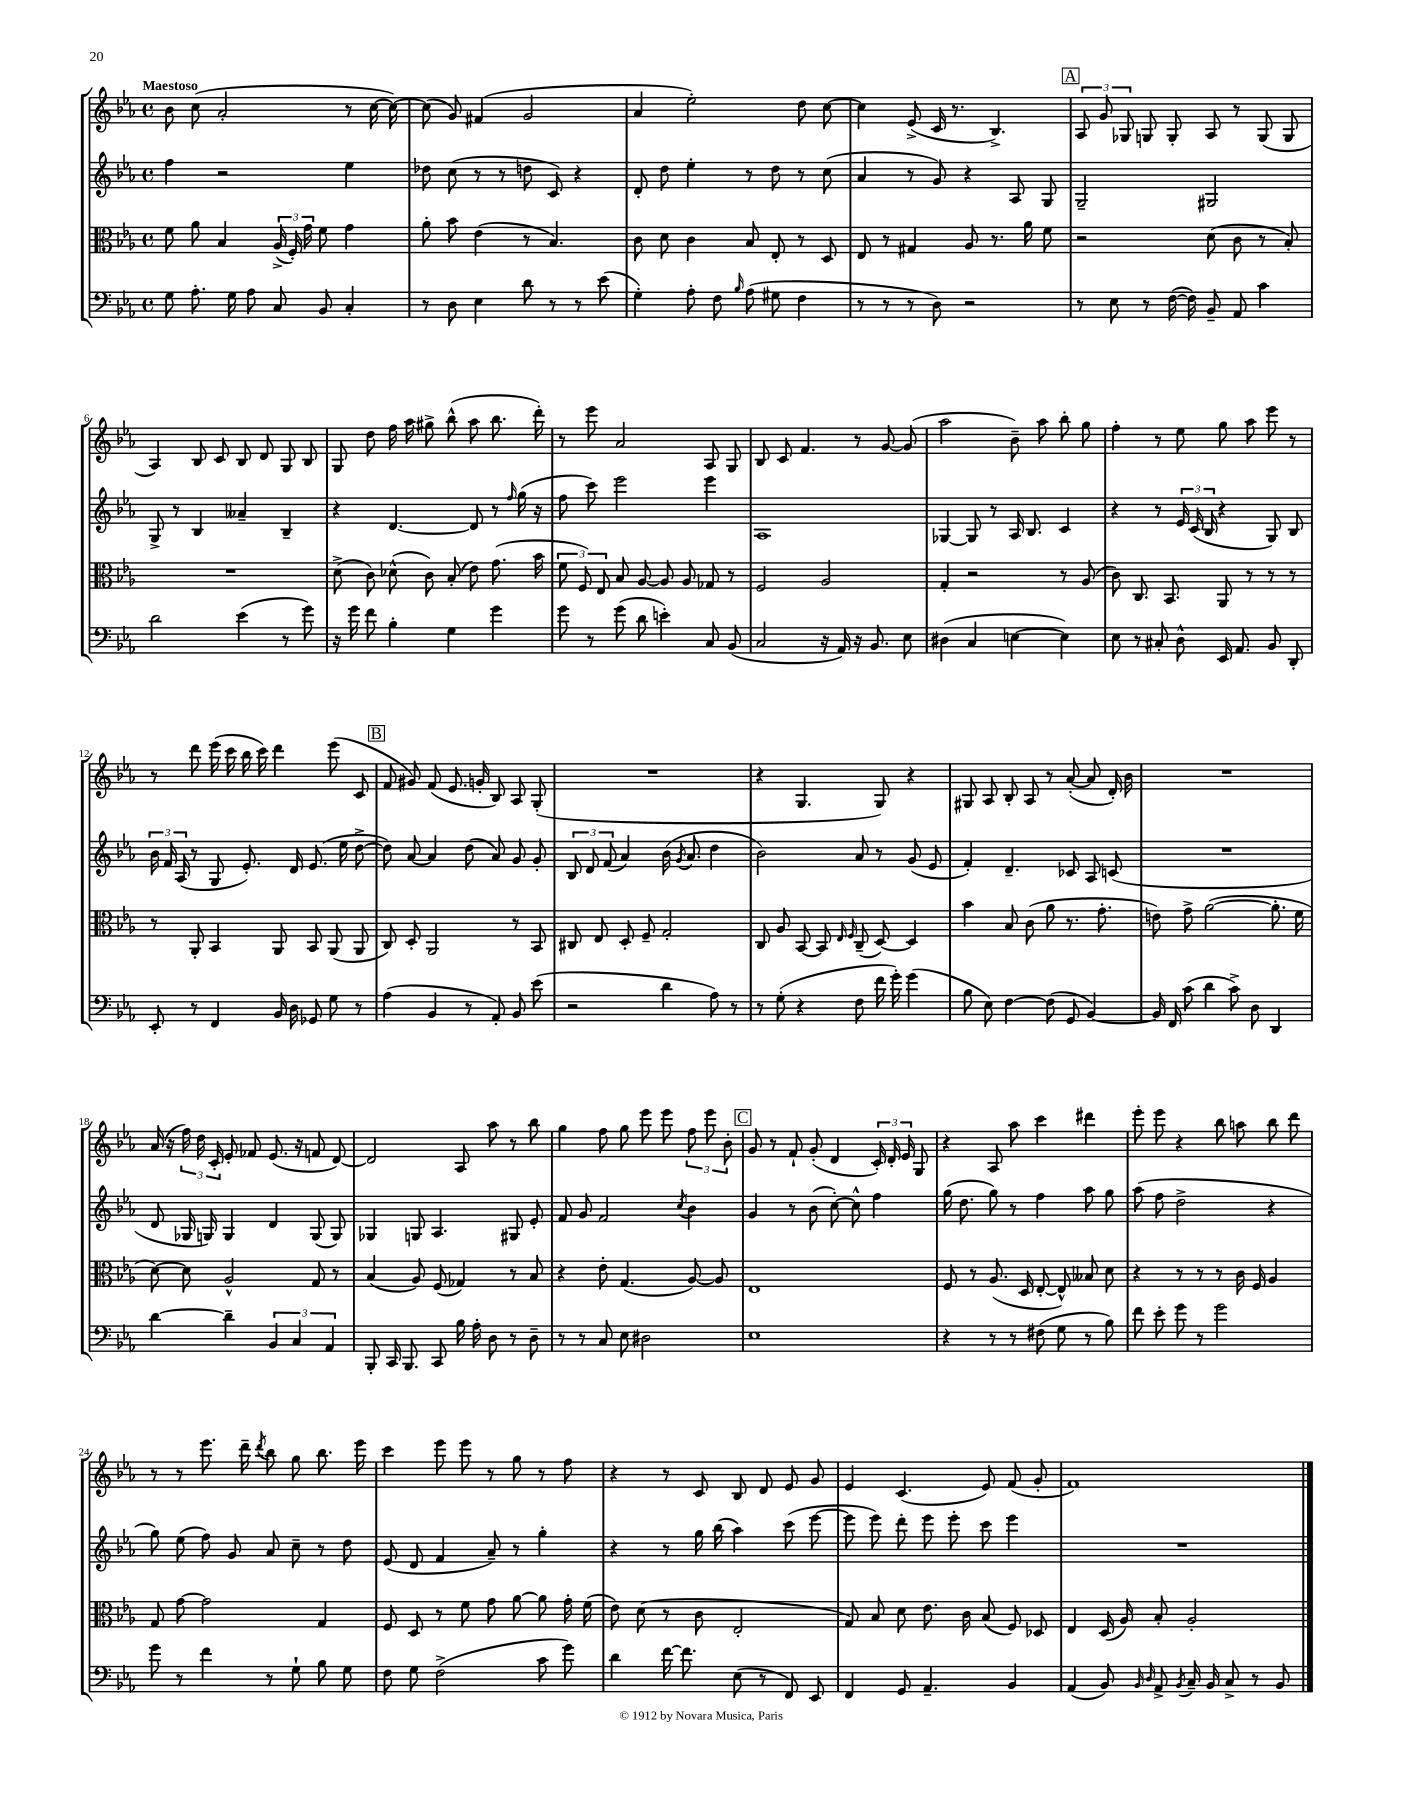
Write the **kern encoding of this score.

**kern	**kern	**kern	**kern
*part4	*part3	*part2	*part1
*staff4	*staff3	*staff2	*staff1
*clefF4	*clefC3	*clefG2	*clefG2
*k[b-e-a-]	*k[b-e-a-]	*k[b-e-a-]	*k[b-e-a-]
*M4/4	*M4/4	*M4/4	*M4/4
*met(c)	*met(c)	*met(c)	*met(c)
=1	=1	=1	=1
!	!	!	!LO:TX:a:B:t=Maestoso
8G\	8f\	4ff\	8b-\
8.A-'\	8a-\	.	(8cc\
.	4B-/	2r	2a-'/
16G\	.	.	.
8A-\	.	.	.
8C/	(24A-^/	.	.
.	24F'/)	.	.
.	24g\	.	.
8BB-/	8f\	.	.
4C'/	4g\	4ee-\	8r
.	.	.	[16cc\
.	.	.	16cc\_)
=2	=2	=2	=2
8r	8a-'\	8dd-X\	(8cc\]
8D\	8b-\	(8cc\	8g/)
4E-\	(4e-\	8r	(4f#X/
.	.	8r	.
8d\	8r	8ddn\	2g/
8r	4.B-/)	8c/)	.
8r	.	4r	.
(8e-\	.	.	.
=3	=3	=3	=3
4G'\)	8c\	8d'/	4a-/
.	8d\	8dd\	.
8A-'\	4c\	4ee-'\	2ee-'\)
8F\	.	.	.
16qqB-/	.	.	.
(8A-\	8B-/	8r	.
8G#X\	8E-'/	8dd\	.
4F\	8r	8r	8dd\
.	8D/	(8cc\	[8cc\
=4	=4	=4	=4
8r	8E-/	4a-/	4cc\]
8r	8r	.	.
8r	4G#X/	8r	(8e-^/
8D\)	.	8g/)	16c/
.	.	.	8.r
2r	8A-/	4r	.
.	8.r	.	4.B-^/)
.	.	8A-/	.
.	16a-\	.	.
.	8f\	8G/	.
!!LO:REH:place=s1:t=A
=5	=5	=5	=5
8r	2r	2G~/	12A-/
.	.	.	12g/
8E-\	.	.	.
.	.	.	12G-X/
8r	.	.	8Gn/
([16F\	.	.	8G'/
16F\])	.	.	.
8BB-~/	(8d\	2G#X/	8A-/
8AA-/	8c\	.	8r
4c\	8r	.	(8G/
.	8B-'/)	.	8G/
!!LO:LB:g=z
=6	=6	=6	=6
2d\	1r	8G^/	4A-/)
.	.	8r	.
.	.	4B-/	8B-/
.	.	.	8c/
(4e-\	.	4a--X~/	8B-/
.	.	.	8d/
8r	.	4B-~/	8G/
8g\)	.	.	8B-/
=7	=7	=7	=7
16r	(8d^\	4r	8G/
16g\	.	.	.
8f\	8c\)	.	8dd\
4B-'\	(8d-X^^\	[4.d/	16ff\
.	.	.	16aa-\
.	8c\)	.	8gg#X^\
4G\	(8B-'/	.	(8bb-^^\
.	8e-\)	8d/]	8aa-\
4g\	(8.g\	8r	8.bb-\
.	.	16qqff/	.
.	.	(16gg\	.
.	16b-\	16r	16ddd'\)
=8	=8	=8	=8
8g\	12f\	8ff\	8r
.	12F/)	.	.
8r	.	8ccc\)	8eee-\
.	12E-/	.	.
(8g\	8B-/	2eee-\	2a-/
8d\	[8A-/	.	.
4en'\)	8A-/]	.	.
.	8A-/	.	.
8C/	8G-X/	4eee-\	8A-/
(8BB-/	8r	.	8G/
=9	=9	=9	=9
2C/	2F/	1A-	8B-/
.	.	.	8c/
.	.	.	4.f/
16r	2A-/	.	.
16AA-/)	.	.	.
16r	.	.	8r
8.BB-/	.	.	.
.	.	.	[8g/
8E-\	.	.	(8g/]
=10	=10	=10	=10
(4D#X\	4G'/	[4G-X/	2aa-\
4C/	2r	8G-/]	.
.	.	8r	.
[4En\	.	16A-/	8b-~\)
.	.	8.B-/	.
.	.	.	8aa-\
4E\])	8r	4c/	8bb-'\
.	(8A-/	.	8gg\
=11	=11	=11	=11
8E-\	8c\)	4r	4ff'\
8r	8.C/	.	.
8C#X'/	.	8r	8r
.	8.BB-/	.	.
8D^^\	.	24e-/	8ee-\
.	.	(24c/	.
.	.	24B-/	.
16EE-/	8AA-/	4r	8gg\
8.AA-/	.	.	.
.	8r	.	8aa-\
8BB-/	8r	8G/)	8eee-\
8DD'/	8r	8B-/	8r
!!LO:LB:g=z
=12	=12	=12	=12
8EE-'/	8r	24b-\	8r
.	.	24f/	.
.	.	(24A-/	.
8r	8AA-'/	8r	8ddd\
4FF/	4BB-/	8G/	(16eee-\
.	.	.	16ccc\
.	.	8.e-'/)	16bb-\
.	.	.	16ccc\)
16BB-/	8AA-/	.	4ddd\
16D\	.	16d/	.
8GG-X/	8BB-/	(8.e-/	.
8G\	(8AA-/	.	(8eee-\
.	.	16ee-\	.
8r	8AA-/	[8dd^\	8c/
!!LO:REH:place=s1:t=B
=13	=13	=13	=13
(4A-\	8C/)	8dd\])	8f/
.	8D'/	[8a-/	8g#X/)
4BB-/	2AA-/	4a-/]	(8f/
.	.	.	8.e-/
8r	.	(8dd\	.
.	.	.	16gn'/
8AA-'/)	.	8a-/)	8B-/)
8BB-/	8r	8g/	8A-/
(8e-\	8BB-/	8g'/	(8G'/
=14	=14	=14	=14
2r	8C#X/	12B-/	1r
.	.	12d/	.
.	8E-/	.	.
.	.	(12f/	.
.	8D'/	4a-/)	.
.	8F~/	.	.
4d\	2G'/	(16b-\	.
.	.	8qg/	.
.	.	8.a-/	.
8A-\)	.	4dd\	.
8r	.	.	.
=15	=15	=15	=15
8r	8C/	2b-\)	4r
(8G'\	8A-/	.	.
4r	[8BB-/	.	4.G/
.	8BB-/]	.	.
.	16qqE-/	.	.
.	16qqF/	.	.
8F\	(8C~/	8a-/	.
16f\	[8D/)	8r	8G/)
16g'\)	.	.	.
(4g\	4D/]	(8g/	4r
.	.	8e-/	.
=16	=16	=16	=16
8B-\	4b-\	4f'/)	8G#X/
8E-\)	.	.	8A-/
[4F\	8B-/	4.d~/	8B-'/
.	(8c\	.	8A-/
(8F\]	8a-\	.	8r
8GG/	8.r	8c-X/	([8a-'/
[4BB-/)	.	8A-/	8a-/]
.	8.g'\	.	.
.	.	(8cn/	16d'/)
.	.	.	16b-\
=17	=17	=17	=17
16BB-/]	8en\)	1r	1r
16FF/	.	.	.
(8c\	8g^\	.	.
4d\	([2a-\	.	.
8c^\)	.	.	.
8D\	.	.	.
4DD/	8.a-'\]	.	.
.	16f\	.	.
!!LO:LB:g=z
=18	=18	=18	=18
[4d\	[8d\)	8d/	(16a-/
.	.	.	16r
.	8d\]	16G-X/	24ff\)
.	.	.	24dd\
.	.	16Gn/)	.
.	.	.	24c'/
4d~\]	2A-^^/	4G/	8e-'/
.	.	.	8f-X/
6BB-/	.	4d/	(8.e-/
6C/	.	.	.
.	.	.	16r
.	8G/	(8G/	8fn/
6AA-/	.	.	.
.	8r	8G/)	[8d/)
=19	=19	=19	=19
8BBB-'/	(4B-/	4G-X/	2d/]
16CC/	.	.	.
8.BBB-/	.	.	.
.	8A-/)	8Gn/	.
8CC/	(8F/	4.A-/	.
16B-\	4G-X/)	.	8A-/
16A-'\	.	.	.
8D\	.	.	8aa-\
8r	8r	8G#X/	8r
8D~\	8B-/	8e-'/	8bb-\
=20	=20	=20	=20
8r	4r	8f/	4gg\
8r	.	8g/	.
8C/	8e-'\	2f/	8ff\
8E-\	(4.G/	.	8gg\
2D#X\	.	.	8eee-\
.	.	.	8eee-\
.	.	8qcc/	.
.	[8A-/)	4b-\	12ff\
.	.	.	12eee-\
.	8A-/]	.	.
.	.	.	12b-'\
!!LO:REH:place=s1:t=C
=21	=21	=21	=21
1E-	1E-	4g/	8g/
.	.	.	8r
.	.	8r	8f`/
.	.	(8b-\	(8g'/
.	.	[8cc'\)	4d/
.	.	8cc^^\]	.
.	.	4ff\	24c'/)
.	.	.	24d'/
.	.	.	24e-/
.	.	.	8G/
=22	=22	=22	=22
4r	8F/	(16gg\	4r
.	.	8.dd\	.
.	8r	.	.
8r	(8.A-/	8gg\)	8A-/
8r	.	8r	8aa-\
.	16D/	.	.
(8F#X\	[8E-'/	4ff\	4ccc\
8G\	8E-^^/])	.	.
8r	8B--X/	8aa-\	4ddd#X\
8B-\)	8d\	8gg\	.
=23	=23	=23	=23
8f\	4r	(8aa-\	8eee-'\
8e-'\	.	8ff\	8eee-\
8g\	8r	2dd^\	4r
8r	8r	.	.
2g\	8r	.	8bb-\
.	16c\	.	8aan\
.	16F/	.	.
.	4A-/	4r	8bb-\
.	.	.	8ddd\
!!LO:LB:g=z
=24	=24	=24	=24
8g\	8G/	8gg\)	8r
8r	[8g\	(8ee-\	8r
4f\	2g\]	8ff\)	8.eee-\
.	.	8g/	.
.	.	.	16ddd~\
.	.	.	8qddd/
8r	.	8a-/	8bb-\
8G`\	.	8cc~\	8gg\
8B-\	4G/	8r	8.bb-\
8G\	.	8dd\	.
.	.	.	16eee-\
=25	=25	=25	=25
8F\	8F/	(8e-/	4ccc\
8G\	8D/	8d/	.
(2F^\	8r	4f/	8eee-\
.	8f\	.	8eee-\
.	8g\	8a-~/)	8r
.	[8a-\	8r	8gg\
8c\	8a-\]	4gg'\	8r
8g\)	16g'\	.	8ff\
.	(16f\	.	.
=26	=26	=26	=26
4d\	8e-\)	4r	4r
.	(8d\	.	.
[16f\	8r	8r	8r
8.f\]	.	.	.
.	8c\	16gg\	8c/
.	.	(16bb-\	.
(8E-\	2E-'/	4aa-\)	8B-/
8r	.	.	8d/
8FF/)	.	(8ccc\	8e-/
8EE-/	.	[8eee-\	8g/
=27	=27	=27	=27
4FF/	8G/)	8eee-\]	4e-/
.	8B-/	8eee-\)	.
8GG/	8d\	8ddd'\	(4.c/
4.AA-~/	8.e-\	8eee-\	.
.	.	8eee-'\	.
.	16c\	.	.
.	(8B-/	8ccc\	8e-/)
4BB-/	8F/)	4eee-\	(8f/
.	8D-X/	.	8g'/
=28	=28	=28	=28
(4AA-/	4E-/	1r	1f)
8BB-/)	(16D/	.	.
.	16A-/)	.	.
16qqBB-/	.	.	.
16qqD/	.	.	.
8AA-^/	8B-'/	.	.
8qBB-/	.	.	.
16C~/	2A-'/	.	.
16BB-/	.	.	.
8C^/	.	.	.
8r	.	.	.
8BB-/	.	.	.
==	==	==	==
*-	*-	*-	*-
